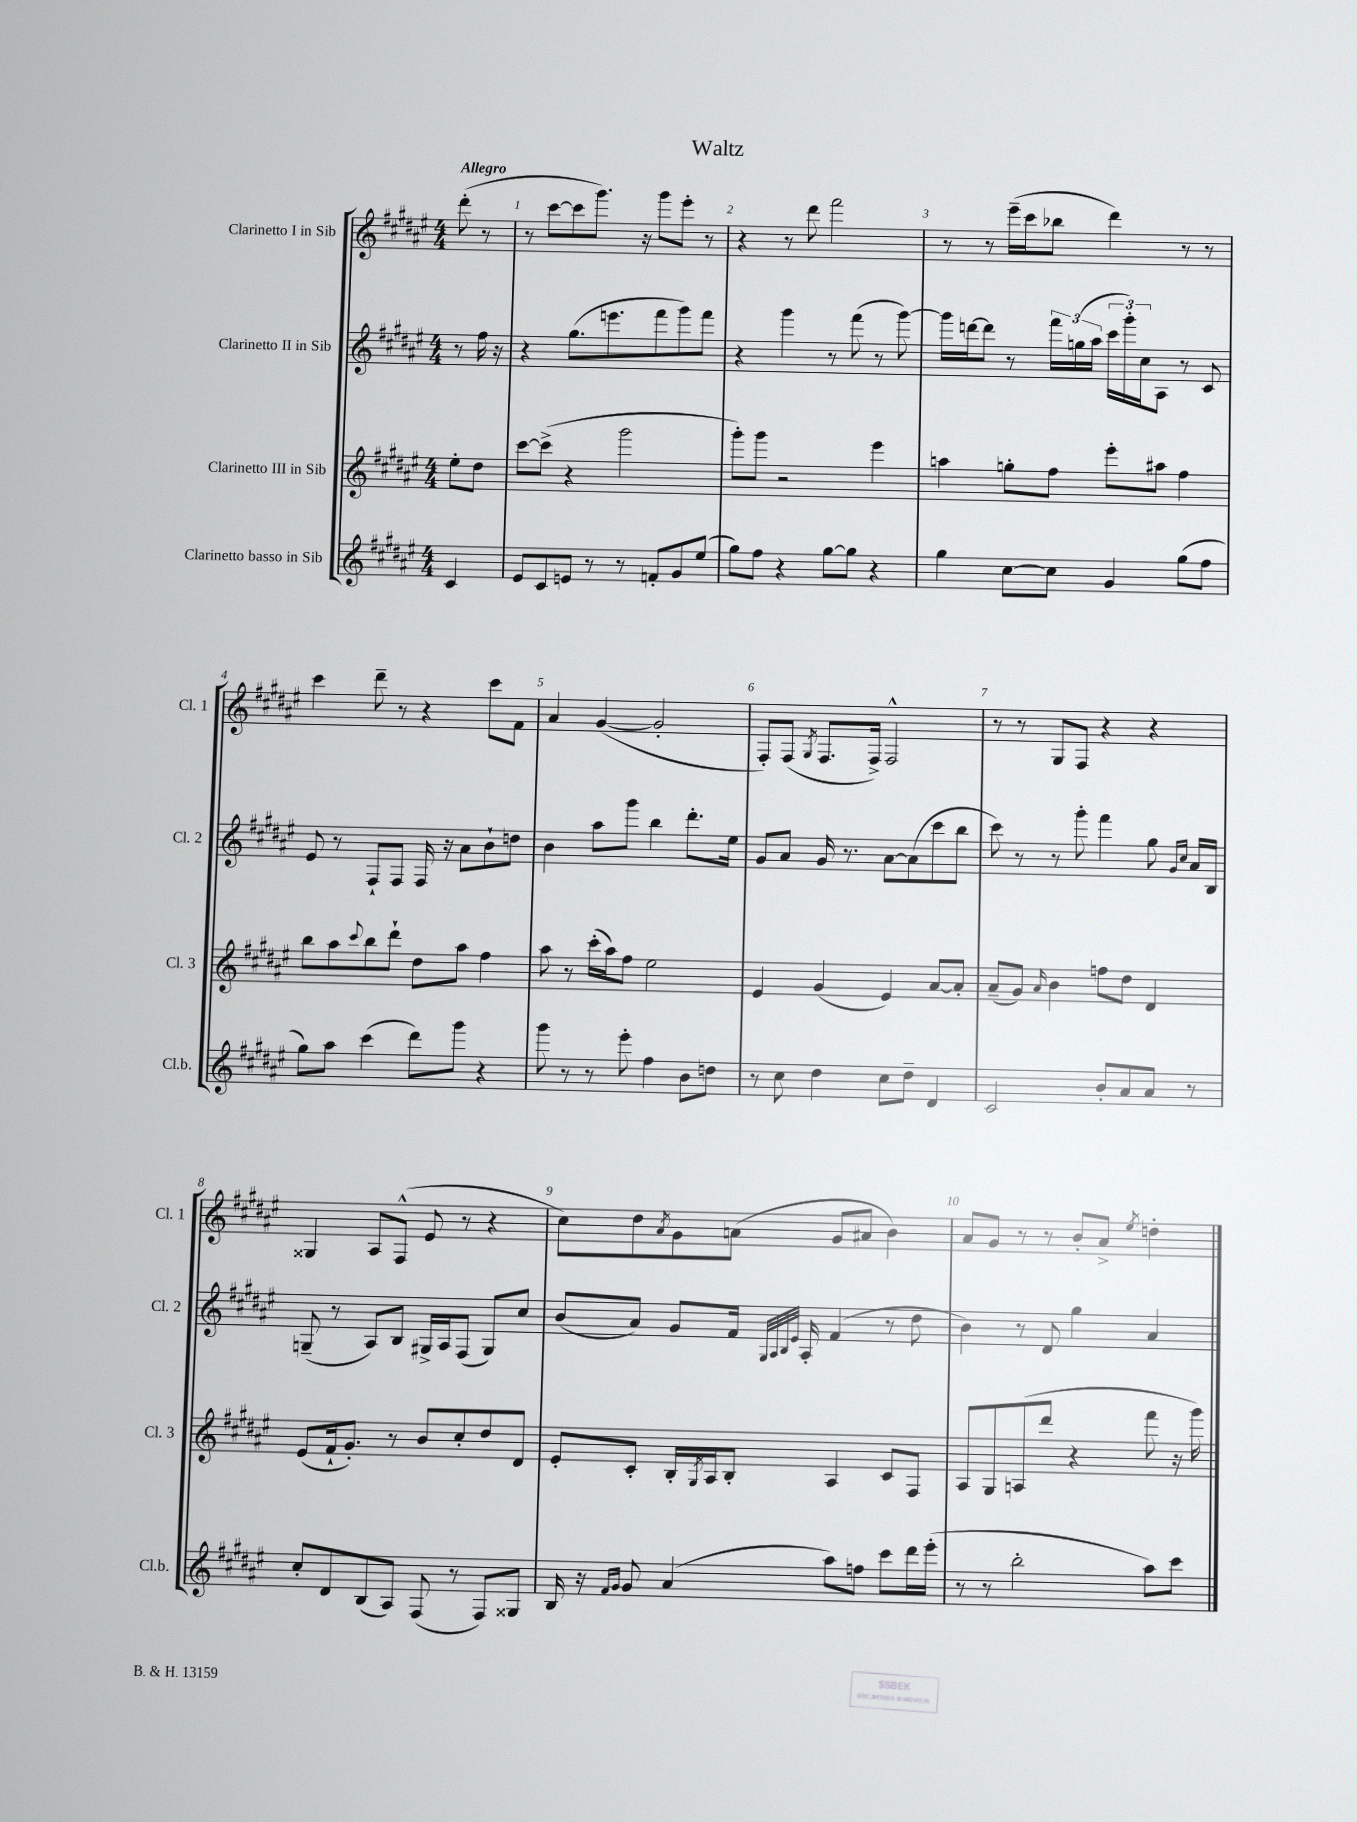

**kern	**kern	**kern	**kern
*staff4	*staff3	*staff2	*staff1
*clefG2	*clefG2	*clefG2	*clefG2
*k[f#c#g#d#a#e#]	*k[f#c#g#d#a#e#]	*k[f#c#g#d#a#e#]	*k[f#c#g#d#a#e#]
*M4/4	*M4/4	*M4/4	*M4/4
4c#	8ee#'	8r	(8ddd#'
.	8dd#	16ff#	8r
.	.	16r	.
=	=	=	=
8e#	[8ccc#	4r	8r
8c#	(8ccc#^]	.	[8ccc#
8e	4r	(8.gg#	8ccc#]
8r	.	.	8.ggg#)
.	.	8.eee	.
8r	2ggg#	.	.
.	.	.	16r
8f'	.	8fff#	8ggg#
8g#	.	8ggg#)	8eee#'
(8ee#	.	8fff#	8r
=	=	=	=
8gg#)	8ggg#')	4r	4r
8ff#	8ggg#	.	.
4r	2r	4ggg#	8r
.	.	.	8ddd#
[8gg#	.	8r	2fff#
8gg#]	.	(8fff#	.
4r	4eee#	8r	.
.	.	[8ggg#)	.
=	=	=	=
4gg#	4aa	16ggg#]	8r
.	.	[16ddd	.
.	.	8ddd]	8r
[8cc#	8gg'	8r	(16eee#~
.	.	.	16ccc#
8cc#]	8ff#	24fff#	8bb-
.	.	(24gg	.
.	.	24aa#	.
4g#	8eee#'	24ccc#	4ddd#)
.	.	24ggg#')	.
.	.	24cc#	.
.	8aa#	8A#	.
(8gg#	4ff#	8r	8r
8ff#	.	8c#	8r
=	=	=	=
8gg#)	8bb	8e#	4ccc#
8aa#	8aa#	8r	.
.	8qqccc#	.	.
(4ccc#	8bb	8F#`	8ddd#~
.	8ddd#`	8F#	8r
8ddd#)	8dd#	16F#	4r
.	.	16r	.
8ggg#	8aa#	8a#	.
4r	4ff#	8b`	8ccc#
.	.	8dd	8f#
=	=	=	=
8ggg#	8aa#	4b	4a#
8r	8r	.	.
8r	(16ccc#'	8aa#	([4g#
.	16aa#)	.	.
8eee#'	8ff#	8ggg#	.
4ff#	2ee#	4bb	2g#']
8b	.	8.ddd#'	.
8dd	.	.	.
.	.	16ee#	.
=	=	=	=
8r	4e#	8g#	8F#')
8cc#	.	8a#	(8F#
.	.	.	8qG#
4dd#	(4g#	16g#	8.F#
.	.	8.r	.
.	.	.	16F#^)
8cc#	4e#)	[8a#	2F#^^
8dd#~	.	(8a#]	.
4d#	[8a#	8ccc#	.
.	8a#']	8bb	.
=	=	=	=
2c#	(8a#~	8ccc#)	8r
.	8g#)	8r	8r
.	16qqa#	.	.
.	4b	8r	8G#
.	.	8ggg#'	8F#
8b'	8ff	4fff#	4r
8a#	8dd#	.	.
8a#	4d#	8gg#	4r
.	.	16qqg#	.
.	.	16qqcc#	.
8r	.	16a#	.
.	.	16B	.
=	=	=	=
8cc#'	(8e#	(8G~	4G##
8d#	16f#`	8r	.
.	8.g#')	.	.
(8B	.	8A#)	8A#
8A#)	8r	8B	(8F#^^
(8F#	8b	16G#^	8e#
.	.	16A#	.
8r	8cc#'	(8F#	8r
8F#)	8dd#	8G#)	4r
8G##	8d#	8cc#	.
=	=	=	=
16B	8e#'	(8b	8cc#)
16r	.	.	.
16qqf#	.	.	.
16qqg#	.	.	.
8g#	8c#'	8a#)	8dd#
.	.	.	8qa#
(4a#	16B'	8g#	8g#
.	8qG#	.	.
.	16A#	.	.
.	8B'	16f#	(8a
.	.	32qqG#	.
.	.	32qqA#	.
.	.	32qqB	.
.	.	32qqe#	.
.	.	16A#'	.
8aa#)	4A#	(4f#	8g#
8ff	.	.	8a#
8ccc#	8c#	8r	4b)
16ddd#	8F#	8dd#	.
(16eee#'	.	.	.
=	=	=	=
8r	8A#	4b)	8a#
8r	8G#	.	8g#
2bb'	(8A	8r	8r
.	8ddd#	8d#	8r
.	4r	4gg#	8b'
.	.	.	8a#^
.	.	.	8qee#
8aa#)	8fff#	4a#	4dd'
8ccc#	16r	.	.
.	16ggg#)	.	.
==	==	==	==
*-	*-	*-	*-
